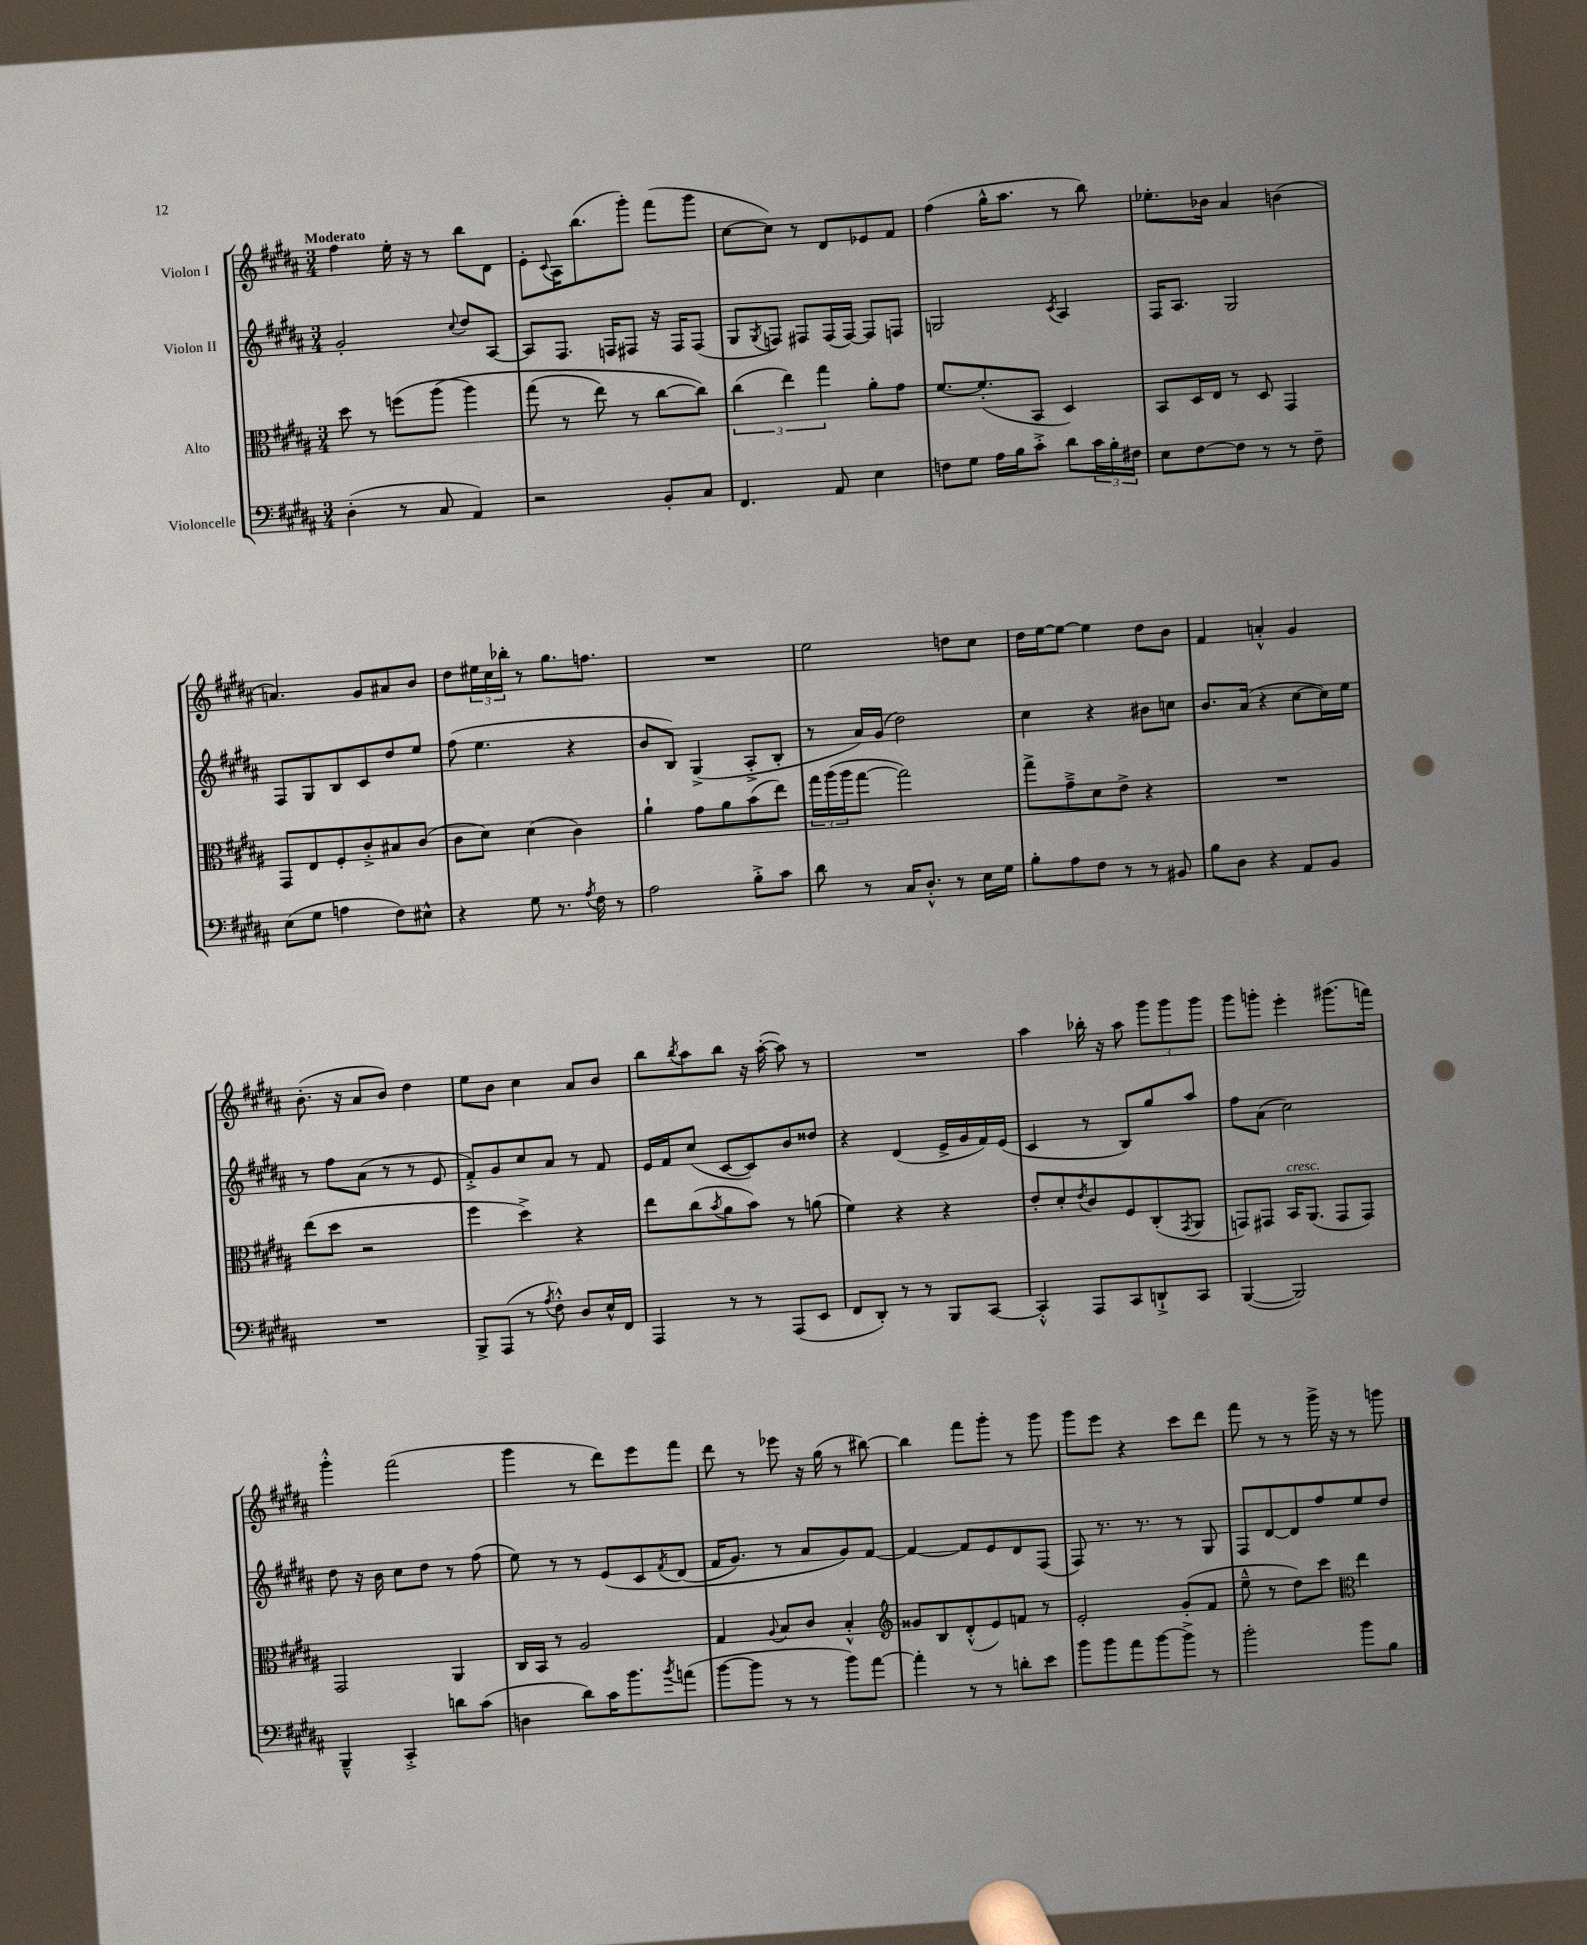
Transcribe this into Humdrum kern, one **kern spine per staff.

**kern	**kern	**kern	**kern
*staff4	*staff3	*staff2	*staff1
*clefF4	*clefC3	*clefG2	*clefG2
*k[f#c#g#d#a#]	*k[f#c#g#d#a#]	*k[f#c#g#d#a#]	*k[f#c#g#d#a#]
*M3/4	*M3/4	*M3/4	*M3/4
(4D#'	8dd#	2g#'	4ff#
.	8r	.	.
8r	(8ff	.	16ee'
.	.	.	16r
8C#	&(8aa#	.	8r
.	.	8qqcc#	.
4AA#)	4aa#)	8dd#	8bb
.	.	[8A#	8d#
=	=	=	=
2r	(8gg#	8A#]	8e'
.	.	.	8qqc#
.	8r	8.F#	16A#
.	.	.	(8.bb
.	8ee)	.	.
.	.	16F	.
.	8r	8F#	8ggg#')
8BB'	[8cc#	16r	(8fff#
.	.	16F#	.
8C#	8cc#]&)	(8F#	8ggg#
=	=	=	=
4.FF#	(6cc#	8G#	[8cc#
.	.	8qG#	.
.	.	8F)	8cc#])
.	6ee)	.	.
.	.	8F#	8r
.	6gg#	.	.
8AA#	.	(16F#	8d#
.	.	[16F#)	.
4E	8a#'	8F#]	8e-
.	8g#	8F	8f#
=	=	=	=
8F	[8.f#	2G	(4ff#
8G#	.	.	.
.	(8.f#']	.	.
16A#	.	.	16gg#^^
16B	.	.	8.aa#
8c#'^	8BB	.	.
.	.	8qc#	.
8d#	4D#)	4A#	8r
24c#	.	.	8bb)
24B'	.	.	.
24F#	.	.	.
=	=	=	=
8E	8BB	16F#	8.ee-'
.	.	8.A#	.
[8F#	16D#	.	.
.	16E	.	16b-
8F#]	8r	2G#	4a#
8r	8D#	.	.
8r	4GG#	.	(4b
8F#~	.	.	.
=	=	=	=
(8E	8GG#	8F#	4.a)
8G#	8E	8G#	.
4A	8F#'	8B	.
.	8c#'^	8c#	8g#
8F#)	8B#	8dd#	8a#
8E#^^	(8c#	8ee	8b
=	=	=	=
4r	8c#	(8ff#	8dd#
.	8d#)	4.ee	24ee#
.	.	.	24cc#
.	.	.	24bb-'
8G#	(4d#	.	8r
8.r	.	.	8.gg#
.	4c#)	4r	.
8qA#	.	.	.
16F#	.	.	8.ff
8r	.	.	.
=	=	=	=
2A#	4a#`	8b	2.r
.	.	8B)	.
.	8g#	(4G#^	.
.	8a#	.	.
8B'^	(8b	8A#'^	.
8c#	8ee)	8B'	.
=	=	=	=
8d#	24gg#	8r	2ee
.	(24aa#	.	.
.	24aa#	.	.
8r	[8gg#	16a#)	.
.	.	(16g#	.
16C#	2gg#])	2dd#)	.
8.D#'^^	.	.	.
8r	.	.	8dd
16E	.	.	8cc#
16G#	.	.	.
=	=	=	=
8B'	8gg#^	4cc#	16dd#
.	.	.	[16ee
8A#	8g#~^	.	8ee_
8F#	8d#	4r	4ee]
8r	8e^	.	.
8r	4r	8b#	8dd#
8BB#	.	8cc	8b
=	=	=	=
8B	2.r	8.b	4f#
8D#	.	.	.
.	.	(16a#	.
4r	.	4r	4a'^^
8AA#	.	[8cc#	4g#
8BB	.	16cc#])	.
.	.	16ee	.
=	=	=	=
2.r	(8ee	8r	(8.b'
.	8dd#	8ff#	.
.	.	.	16r
.	2r	(8a#	8a#
.	.	8r	8b)
.	.	8r	4dd#
.	.	8e	.
=	=	=	=
8BBB^	4ff#	8f#'^)	8ee
(8AAA#	.	8g#	8b
8r	4dd#^)	8cc#	4cc#
8qA#	.	.	.
8F#'^^)	.	8a#	.
8D#	4r	8r	8a#
16E^^	.	8f#	8b
16FF#	.	.	.
=	=	=	=
4AAA#	8ee	16e	8bb
.	.	16f#	.
.	.	.	8qbb
.	(8cc#	(8cc#	8aa#
.	8qb	.	.
8r	8a#	[8c#	8bb
8r	8b)	8c#])	16r
.	.	.	([16aa#'
(8AAA#	8r	8b	8aa#])
8EE	(8a	8dd##	8r
=	=	=	=
8FF#	4f#)	4r	2.r
8DD#')	.	.	.
8r	4r	(4d#	.
8r	.	.	.
8BBB	4r	16e^	.
.	.	16g#	.
[8CC#	.	16f#)	.
.	.	(16e	.
=	=	=	=
4CC#'^^]	8e'	4c#	4aa#
.	8d#'	.	.
.	8qe	.	.
8AAA#	8c#	8r	16bb-'
.	.	.	16r
8CC#	8F#	8B)	8aa#
8DD`^	(8C#'	8gg#	12ggg#
.	.	.	12ggg#
.	8qGG#	.	.
8CC#	8AA#	8aa#	.
.	.	.	12ggg#
=	=	=	=
([4BBB	8GG)	8ff#	8ggg#
.	8GG#	(8a#	8ggg'
2BBB])	16BB	2cc#)	4eee'
.	(8.AA#	.	.
.	8GG#	.	(8.ggg#
.	8GG#)	.	.
.	.	.	16fff)
=	=	=	=
4BBB~^^	2GG#	8dd#	4ggg#'^^
.	.	16r	.
.	.	16b	.
4CC#'^	.	8cc#	(2fff#
.	.	8dd#	.
8d	4AA#	8r	.
(8c#	.	(8ff#	.
=	=	=	=
4D	16C#	8ee)	4ggg#
.	16BB	.	.
.	8r	8r	.
8d#)	2A#	8r	8r
16c#	.	&(8e	8ddd#)
8.b	.	.	.
.	.	8c#	8eee
8qb	.	8qf#	.
(8a	.	(8d#	8fff#
=	=	=	=
[8b	4G#	16f#	8ddd#
.	.	8.g#)	.
8b]	.	.	8r
.	8qqA#	.	.
8r	8B	8r	8eee-
8r	8c#	8a#	16r
.	.	.	(16gg#
8b)	4B'^^	8g#&)	8r
[8a#	.	[8f#	[8bb#)
=	=	=	=
*	*clefG2	*	*
4a#']	8g##	4f#_	4bb#]
.	8B	.	.
8r	(8d#'^^	8f#]	8fff#
8r	8e)	8e	8ggg#'
8d'	8f	8d#	8r
8e	8r	(8F#	8ggg#
=	=	=	=
8b	2e'	8F#)	8ggg#
8b	.	8.r	8eee
8a#	.	.	4r
.	.	8.r	.
[8b	.	.	.
8b^]	(8g#'	8r	8ccc#
8r	8f#	8G#	8ddd#
=	=	=	=
2b'	8ee~^^	8F#	8fff#
.	8r	[8d#	8r
.	8dd#)	8d#]	8r
.	8ccc#	8ff#	16ggg#^
.	.	.	16r
*	*clefC3	*	*
8b	4ee	8ee	8r
8B	.	8dd#	8ggg
==	==	==	==
*-	*-	*-	*-
